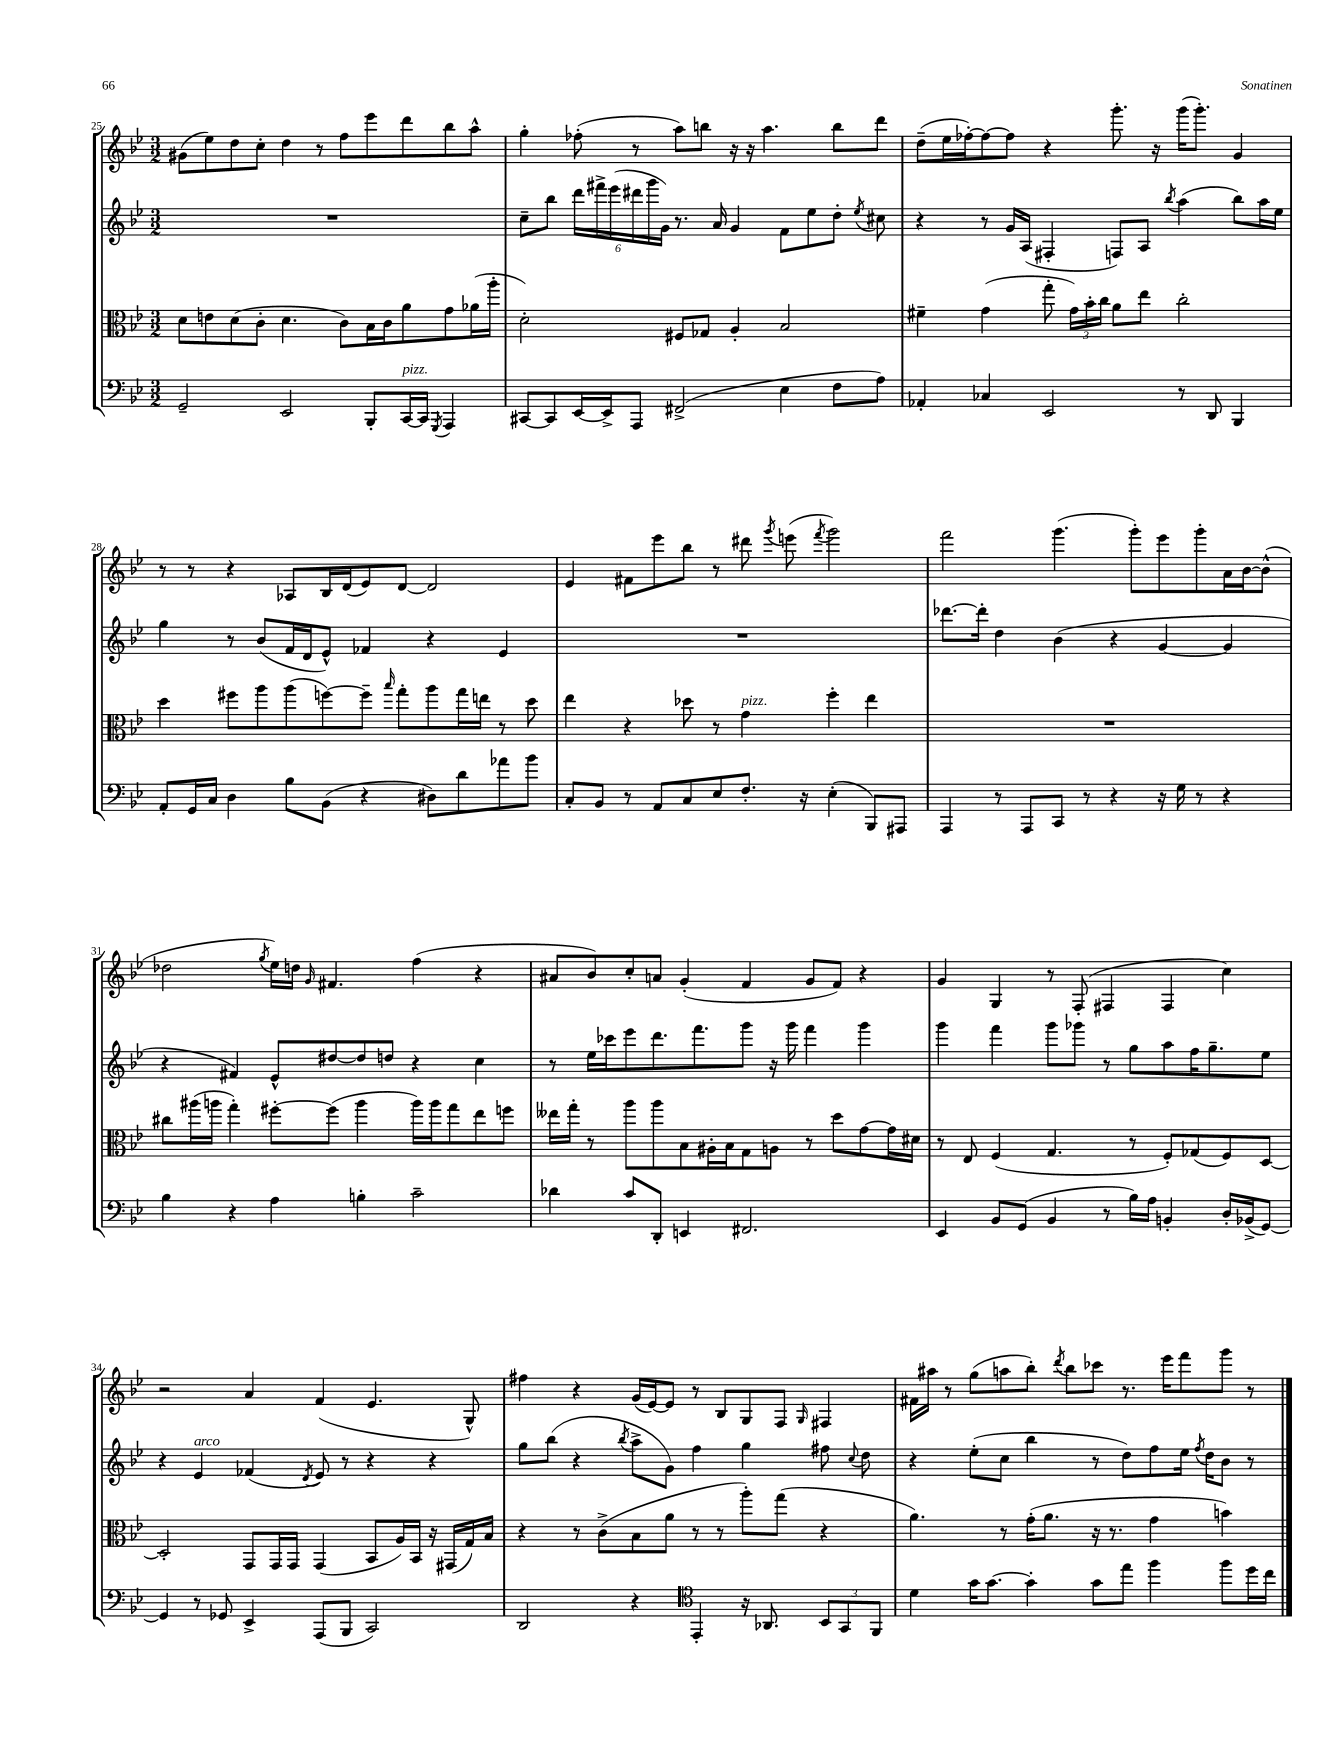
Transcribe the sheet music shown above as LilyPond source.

<<
\new StaffGroup <<
\new Staff = "s0" {
    \clef treble \key bes \major \numericTimeSignature \time 3/2
    \autoBeamOff gis'8[( ees''8) d''8 c''8]-. d''4 r8 f''8[ ees'''8 d'''8 bes''8 a''8]-^ |
    g''4-. fes''8-.( r8 a''8[) b''8] r16 r16 a''4. b''8[ d'''8] |
    d''8[--( ees''16 fes''16~-.) fes''8~ fes''8] r4 g'''8.-. r16 g'''16[( g'''8.]-.) g'4 |
    r8 r8 r4 aes8[ bes16 d'16( ees'8) d'8]~ d'2 |
    ees'4 fis'8[ ees'''8 bes''8] r8 dis'''8 \acciaccatura { g'''8 } e'''8( \acciaccatura { f'''8 } g'''2) |
    f'''2 g'''4.( g'''8[-.) ees'''8 g'''8-. a'16 bes'16~ bes'8]-^( |
    des''2 \acciaccatura { g''8 } ees''16[) d''16] \grace { g'16 } fis'4. f''4( r4 |
    ais'8[ bes'8) c''8-. a'8] g'4-.( f'4 g'8[ f'8]) r4 |
    g'4 g4 r8 f8-.( fis4 fis4 c''4) |
    r2 a'4 f'4( ees'4. g8-^) |
    fis''4 r4 g'16[( ees'16~) ees'8] r8 bes8[ g8 f8] \grace { g16 } fis4 |
    fis'16[ ais''16] r8 g''8[( a''8 bes''8]-.) \acciaccatura { d'''8 } bes''8[ ces'''8] r8. ees'''16[ f'''8 g'''8] r8 \bar "|." |
}
\new Staff = "s1" {
    \clef treble \key bes \major \numericTimeSignature \time 3/2
    \autoBeamOff R1. |
    c''8[-- bes''8] \tuplet 6/4 { d'''16[ fis'''16-> ees'''16( dis'''16 g'''16 g'16]) } r8. a'16 g'4 f'8[ ees''8 d''8]-. \acciaccatura { ees''8 } cis''8 |
    r4 r8 g'16[ a16]( fis4-. f8[) a8] \acciaccatura { bes''8 } a''4( bes''8[) a''16 ees''16] |
    g''4 r8 bes'8[( f'16 d'16 ees'8]-^) fes'4 r4 ees'4 |
    R1. |
    des'''8.[~ des'''16]-. d''4 bes'4( r4 g'4~ g'4 |
    r4 fis'4) ees'8[-^ dis''8~ dis''8 d''8] r4 c''4 |
    r8 ees''16[ ces'''16 ees'''8 d'''8. f'''8. g'''8] r16 g'''16 f'''4 g'''4 |
    g'''4 f'''4 g'''8[ ges'''8] r8 g''8[ a''8 f''16 g''8.-- ees''8] |
    r4 ees'4^\markup { \italic "arco" } fes'4( \acciaccatura { d'8 } ees'8) r8 r4 r4 |
    g''8[ bes''8]( r4 \acciaccatura { bes''8 } a''8[-> g'8]) f''4 g''4 fis''8 \appoggiatura { c''8 } d''8 |
    r4 ees''8[-.( c''8] bes''4 r8 d''8[) f''8 ees''16] \acciaccatura { f''8 } d''16[ bes'8] r8 \bar "|." |
}
\new Staff = "s2" {
    \clef alto \key bes \major \numericTimeSignature \time 3/2
    \autoBeamOff d'8[ e'8 d'8( c'8]-. d'4. c'8[) bes16 c'16 a'8 g'8 aes'16( a''16]-. |
    d'2-.) fis8[ ges8] a4-. bes2 |
    fis'4-- g'4( g''8-. \tuplet 3/2 { g'16[) bes'16-. c''16] } a'8[ ees''8] c''2-. |
    d''4 fis''8[ a''8 a''8( f''8~) f''8]-- \grace { bes''16 } g''8[-. a''8 g''16 e''16] r8 d''8 |
    ees''4 r4 des''8 r8 g'4^\markup { \italic "pizz." } f''4-. ees''4 |
    R1. |
    cis''8[ ais''16( a''16] g''4-.) fis''8[~-. fis''8]( a''4 a''16[) a''16 g''8 ees''8 f''8] |
    eeses''16[ g''16]-. r8 a''8[ a''8 bes8 ais16-. bes16 g8 a8] r8 d''8[ g'8~ g'16 dis'16] |
    r8 ees8 f4( g4. r8 f8[-.) ges8( f8) d8]~ |
    d2-. g,8[ g,16 g,16] g,4( bes,8[ a16) bes,16] r16 gis,16[( g16) bes16] |
    r4 r8 c'8[->( bes8 a'8] r8 r8 a''8[-.) g''8]( r4 |
    a'4.) r8 g'16[-.( a'8.] r16 r8. g'4 b'4) \bar "|." |
}
\new Staff = "s3" {
    \clef bass \key bes \major \numericTimeSignature \time 3/2
    \autoBeamOff g,2-- ees,2 bes,,8[-. c,16~^\markup { \italic "pizz." } c,16] \acciaccatura { g,,8 } a,,4 |
    cis,8[~ cis,8 ees,16~ ees,16-> a,,8] fis,2->( ees4 f8[ a8]) |
    aes,4-. ces4 ees,2 r8 d,8 bes,,4 |
    a,8[-. g,16 c16] d4 bes8[ bes,8]( r4 dis8[) d'8 aes'8 bes'8] |
    c8[-. bes,8] r8 a,8[ c8 ees8 f8.]-. r16 ees4-.( bes,,8[) ais,,8] |
    a,,4 r8 a,,8[ c,8] r8 r4 r16 g16 r8 r4 |
    bes4 r4 a4 b4-. c'2-- |
    des'4 c'8[ d,8]-. e,4 fis,2. |
    ees,4 bes,8[ g,8]( bes,4 r8 bes16[) a16] b,4-. d16[-. bes,16->( g,8]~) |
    g,4 r8 ges,8 ees,4-> a,,8[( bes,,8] c,2) |
    d,2 r4 \clef tenor ees,4-. r16 aes,8. \tuplet 3/2 { bes,8[ g,8 f,8] } |
    d'4 g'16[ g'8.]~ g'4-. g'8[ ees''8] f''4 f''8[ d''16 c''16] \bar "|." |
}
>>
>>
\layout { \context { \Score currentBarNumber = #25 } }
